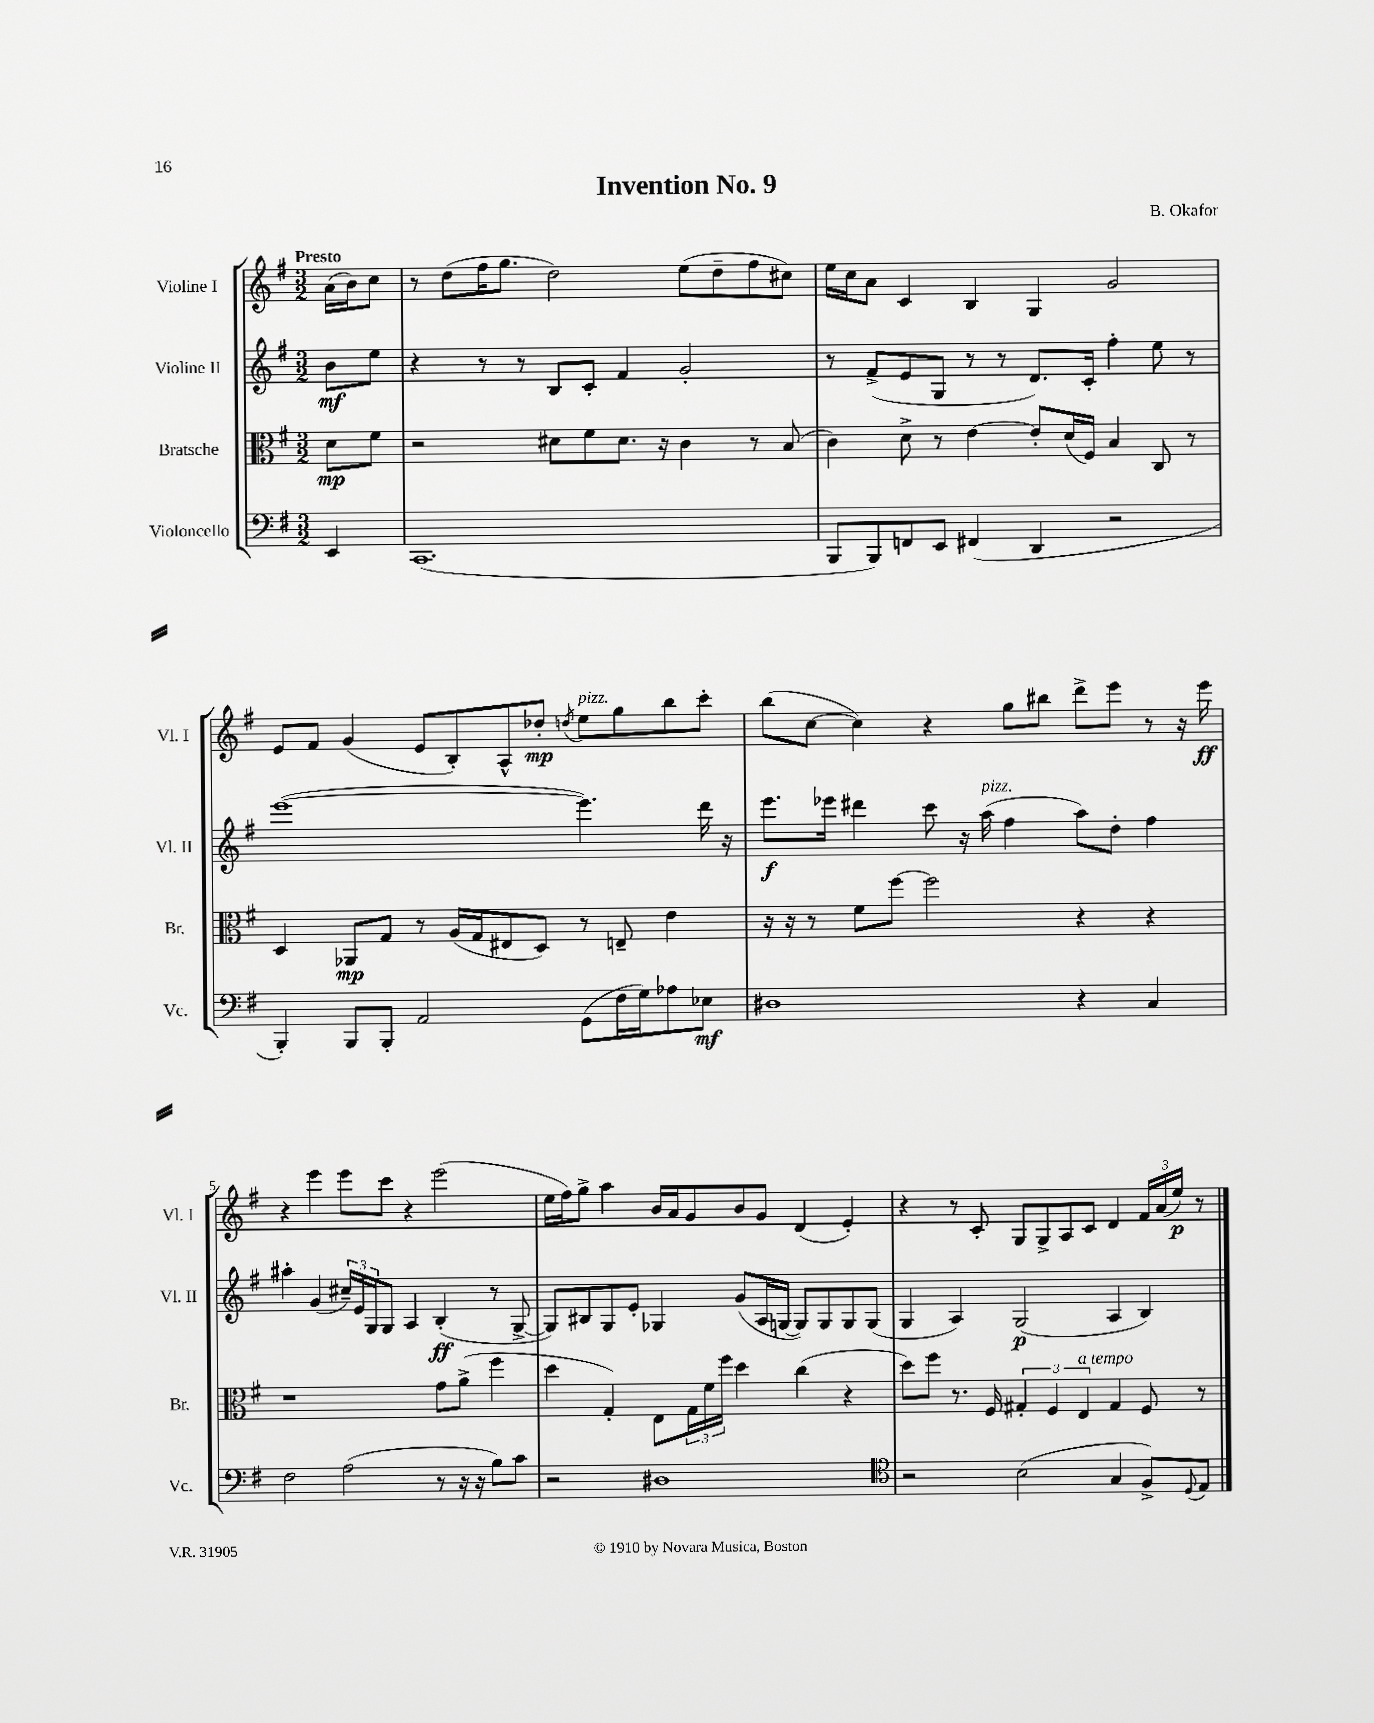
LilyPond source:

\header { title = "Invention No. 9" composer = "B. Okafor" }
<<
\new StaffGroup <<
\new Staff = "s0" \with { instrumentName = "Violine I" shortInstrumentName = "Vl. I" } {
    \clef treble \key g \major \numericTimeSignature \time 3/2 \partial 4 \tempo "Presto"
    a'16( b'16) c''8 |
    r8 d''8( fis''16 g''8. d''2) e''8( d''8-- fis''8 cis''8) |
    e''16 c''16 a'8 c'4 b4 g4 g'2 |
    e'8 fis'8 g'4( e'8 b8-.) a8-^ des''8-.\mp \acciaccatura { d''8 } e''8^\markup { \italic "pizz." } g''8 b''8 c'''8-. |
    b''8( c''8~ c''4) r4 g''8 bis''8 d'''8-> e'''8 r8 r16 e'''16\ff |
    r4 e'''4 e'''8 c'''8 r4 e'''2( |
    e''16 fis''16) g''8-> a''4 b'16 a'16 g'8 b'8 g'8 d'4( e'4-.) |
    r4 r8 c'8-. g8 g8-> a8 c'8 d'4 \tuplet 3/2 { fis'16 a'16( e''16\p) } r8 \bar "|." |
}
\new Staff = "s1" \with { instrumentName = "Violine II" shortInstrumentName = "Vl. II" } {
    \clef treble \key g \major \numericTimeSignature \time 3/2 \partial 4
    b'8\mf e''8 |
    r4 r8 r8 b8 c'8-. fis'4 g'2-. |
    r8 fis'8->( e'8 g8 r8 r8 d'8.) c'16-. fis''4-. e''8 r8 |
    e'''1~( e'''4.) d'''16 r16 |
    e'''8.\f ees'''16 dis'''4 c'''8 r16 a''16^\markup { \italic "pizz." }( fis''4 a''8) d''8-. fis''4 |
    ais''4-. g'4( \tuplet 3/2 { cis''16--) e'16 g16 } g8 a4 b4-.\ff( r8 g8~-> |
    g8) bis8 g8 e'8-. ges4 g'8( a16 g16~ g8) g8 g8 g8( |
    g4 a4) g2\p( a4 b4) \bar "|." |
}
\new Staff = "s2" \with { instrumentName = "Bratsche" shortInstrumentName = "Br." } {
    \clef alto \key g \major \numericTimeSignature \time 3/2 \partial 4
    d'8\mp fis'8 |
    r2 dis'8 fis'8 dis'8. r16 c'4 r8 b8( |
    c'4) d'8-> r8 e'4~ e'8-. d'16( fis16) b4 c8 r8 |
    d4 aes,8\mp g8 r8 a16( g16 eis8 d8) r8 e8-- e'4 |
    r16 r16 r8 fis'8 fis''8~ fis''2 r4 r4 |
    r1 g'8 a'8->( fis''4 |
    d''4 g4-.) e8 \tuplet 3/2 { g16 fis'16 fis''16 } d''4 c''4( r4 |
    d''8) fis''8 r8. fis16 \tuplet 3/2 { gis4-. fis4 e4^\markup { \italic "a tempo" } } gis4 fis8 r8 \bar "|." |
}
\new Staff = "s3" \with { instrumentName = "Violoncello" shortInstrumentName = "Vc." } {
    \clef bass \key g \major \numericTimeSignature \time 3/2 \partial 4
    e,4 |
    c,1.( |
    b,,8 b,,8) f,8 e,8 fis,4( d,4 r2 |
    b,,4-.) b,,8 b,,8-. a,2 g,8( fis16 g16) aes8 ees8\mf |
    dis1 r4 c4 |
    fis2 a2( r8 r16 r16 b8) c'8 |
    r2 dis1 |
    \clef tenor r2 b2( g4 fis8->) \appoggiatura { d8 } e8 \bar "|." |
}
>>
>>
\layout { \context { \Score \override BarNumber.break-visibility = ##(#f #t #t) barNumberVisibility = #(every-nth-bar-number-visible 5) } }
